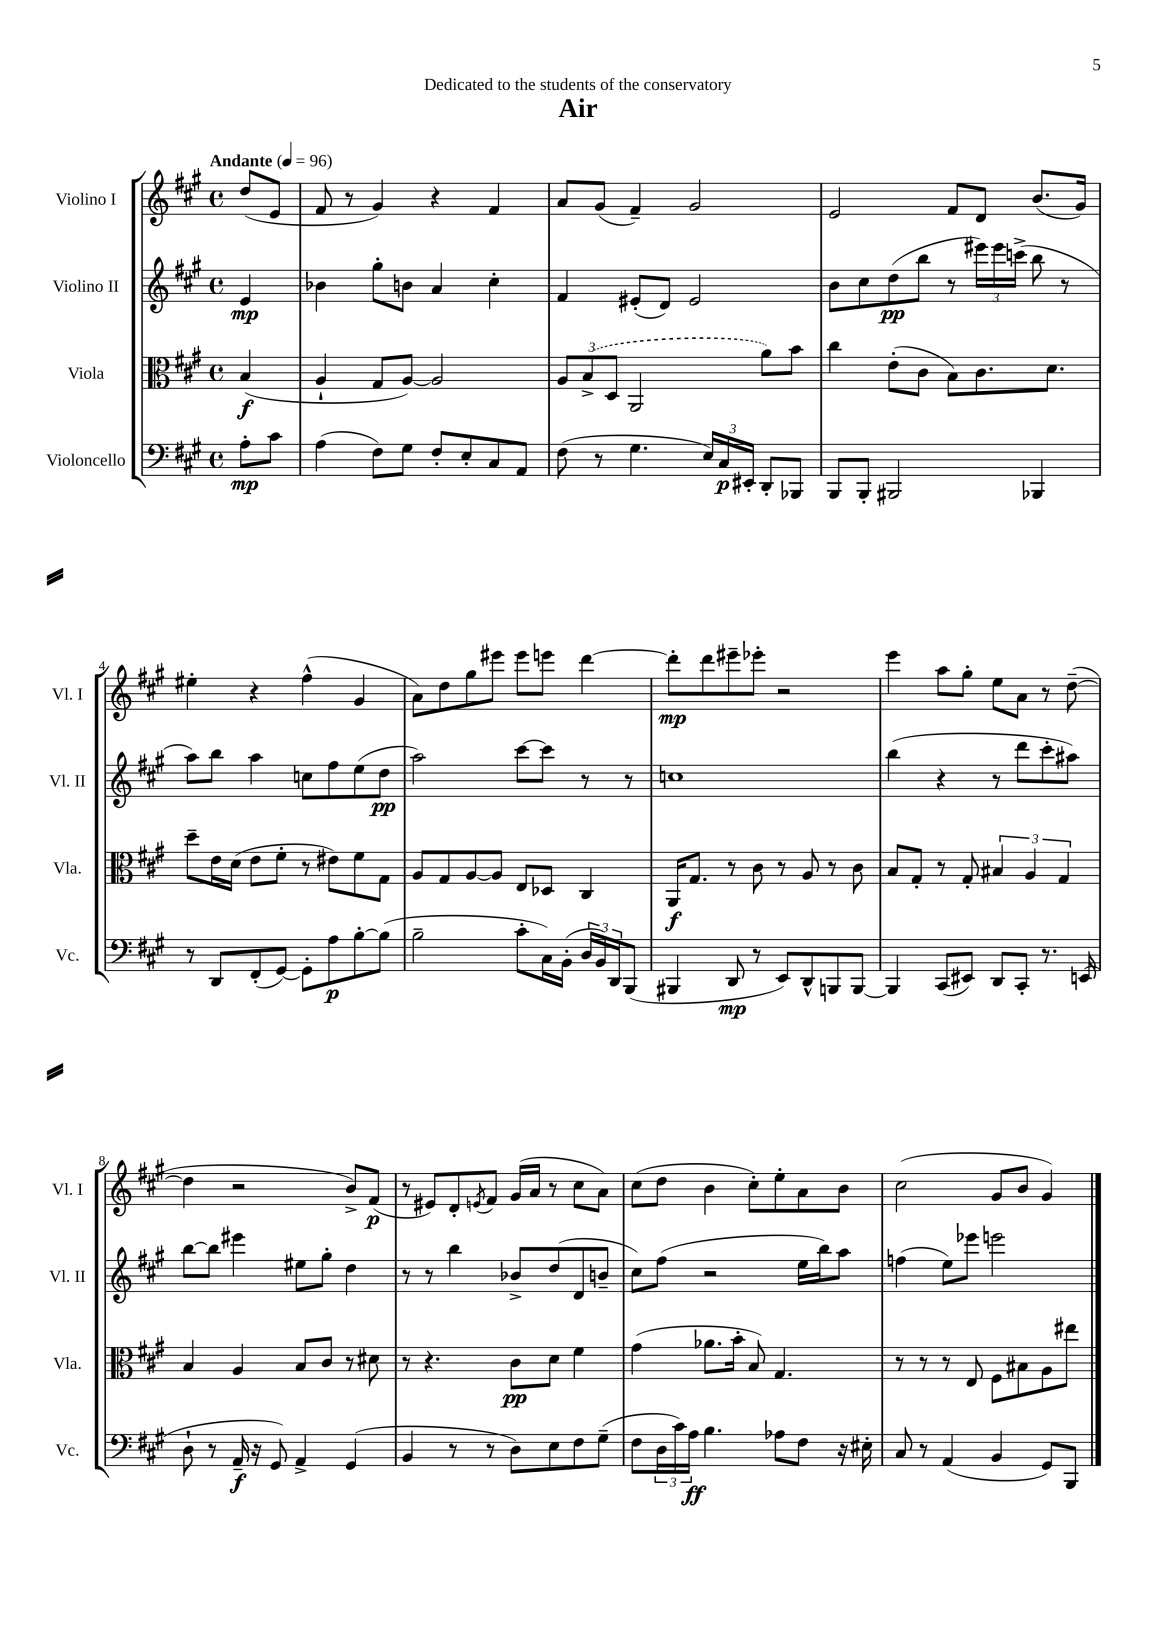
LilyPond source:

\header { title = "Air" dedication = "Dedicated to the students of the conservatory" }
<<
\new StaffGroup <<
\new Staff = "s0" \with { instrumentName = "Violino I" shortInstrumentName = "Vl. I" } {
    \clef treble \key a \major \defaultTimeSignature \time 4/4 \partial 4 \tempo "Andante" 4 = 96
    d''8( e'8 |
    fis'8 r8 gis'4) r4 fis'4 |
    a'8 gis'8( fis'4--) gis'2 |
    e'2 fis'8 d'8 b'8.( gis'16) |
    eis''4-. r4 fis''4-^( gis'4 |
    a'8) d''8 gis''8 eis'''8 eis'''8 e'''8 d'''4~ |
    d'''8-.\mp d'''8 eis'''8-- ees'''8-. r2 |
    e'''4 a''8 gis''8-. e''8 a'8 r8 d''8~--( |
    d''4 r2 b'8->) fis'8\p( |
    r8 eis'8) d'8-. \acciaccatura { e'8 } fis'8 gis'16( a'16 r8 cis''8 a'8) |
    cis''8( d''8 b'4 cis''8-.) e''8-. a'8 b'8 |
    cis''2( gis'8 b'8 gis'4) \bar "|." |
}
\new Staff = "s1" \with { instrumentName = "Violino II" shortInstrumentName = "Vl. II" } {
    \clef treble \key a \major \defaultTimeSignature \time 4/4 \partial 4
    e'4\mp |
    bes'4 gis''8-. b'8 a'4 cis''4-. |
    fis'4 eis'8-.( d'8) eis'2 |
    b'8 cis''8 d''8\pp( b''8 r8 \tuplet 3/2 { eis'''16) eis'''16 c'''16->( } b''8 r8 |
    a''8) b''8 a''4 c''8 fis''8 e''8( d''8\pp |
    a''2) cis'''8~ cis'''8 r8 r8 |
    c''1 |
    b''4( r4 r8 d'''8 cis'''8-. ais''8) |
    b''8~ b''8 eis'''4 eis''8 gis''8-. d''4 |
    r8 r8 b''4 bes'8-> d''8( d'8 b'8-- |
    cis''8) fis''8( r2 e''16 b''16) a''8 |
    f''4( e''8) ees'''8 e'''2 \bar "|." |
}
\new Staff = "s2" \with { instrumentName = "Viola" shortInstrumentName = "Vla." } {
    \clef alto \key a \major \defaultTimeSignature \time 4/4 \partial 4
    b4\f( |
    a4-! gis8 a8~) a2 |
    \tuplet 3/2 { a8 \once \slurDashed b8->( d8 } a,2 a'8) b'8 |
    cis''4 e'8-.( cis'8 b8) cis'8. d'8. |
    d''8-- e'16 d'16( e'8 fis'8-. r8 eis'8) fis'8 gis8 |
    a8 gis8 a8~ a8 e8 des8 cis4 |
    a,16\f gis8. r8 cis'8 r8 a8 r8 cis'8 |
    b8 gis8-. r8 gis8-. \tuplet 3/2 { bis4 a4 gis4 } |
    b4 a4 b8 cis'8 r8 dis'8 |
    r8 r4. cis'8\pp d'8 fis'4 |
    gis'4( aes'8. b'16-. b8) gis4. |
    r8 r8 r8 e8 fis8 bis8 a8 eis''8 \bar "|." |
}
\new Staff = "s3" \with { instrumentName = "Violoncello" shortInstrumentName = "Vc." } {
    \clef bass \key a \major \defaultTimeSignature \time 4/4 \partial 4
    a8-.\mp cis'8 |
    a4( fis8) gis8 fis8-. e8-. cis8 a,8 |
    fis8( r8 gis4. \tuplet 3/2 { e16) cis16\p eis,16-. } d,8-. bes,,8 |
    b,,8 b,,8-. bis,,2 bes,,4 |
    r8 d,8 fis,8-.( gis,8~) gis,8-. a8\p b8~-. b8( |
    b2-- cis'8-. cis16) b,16-.( \tuplet 3/2 { d16 b,16) d,16 } b,,8( |
    bis,,4 d,8\mp r8 e,8) d,8-^ b,,8 b,,8~ |
    b,,4 cis,8( eis,8) d,8 cis,8-. r8. e,16( |
    d8-! r8 a,16--\f r16 gis,8) a,4-> gis,4( |
    b,4 r8 r8 d8) e8 fis8 gis8--( |
    fis8 \tuplet 3/2 { d16 cis'16) a16\ff } b4. aes8 fis8 r16 eis16-. |
    cis8 r8 a,4( b,4 gis,8) b,,8 \bar "|." |
}
>>
>>
